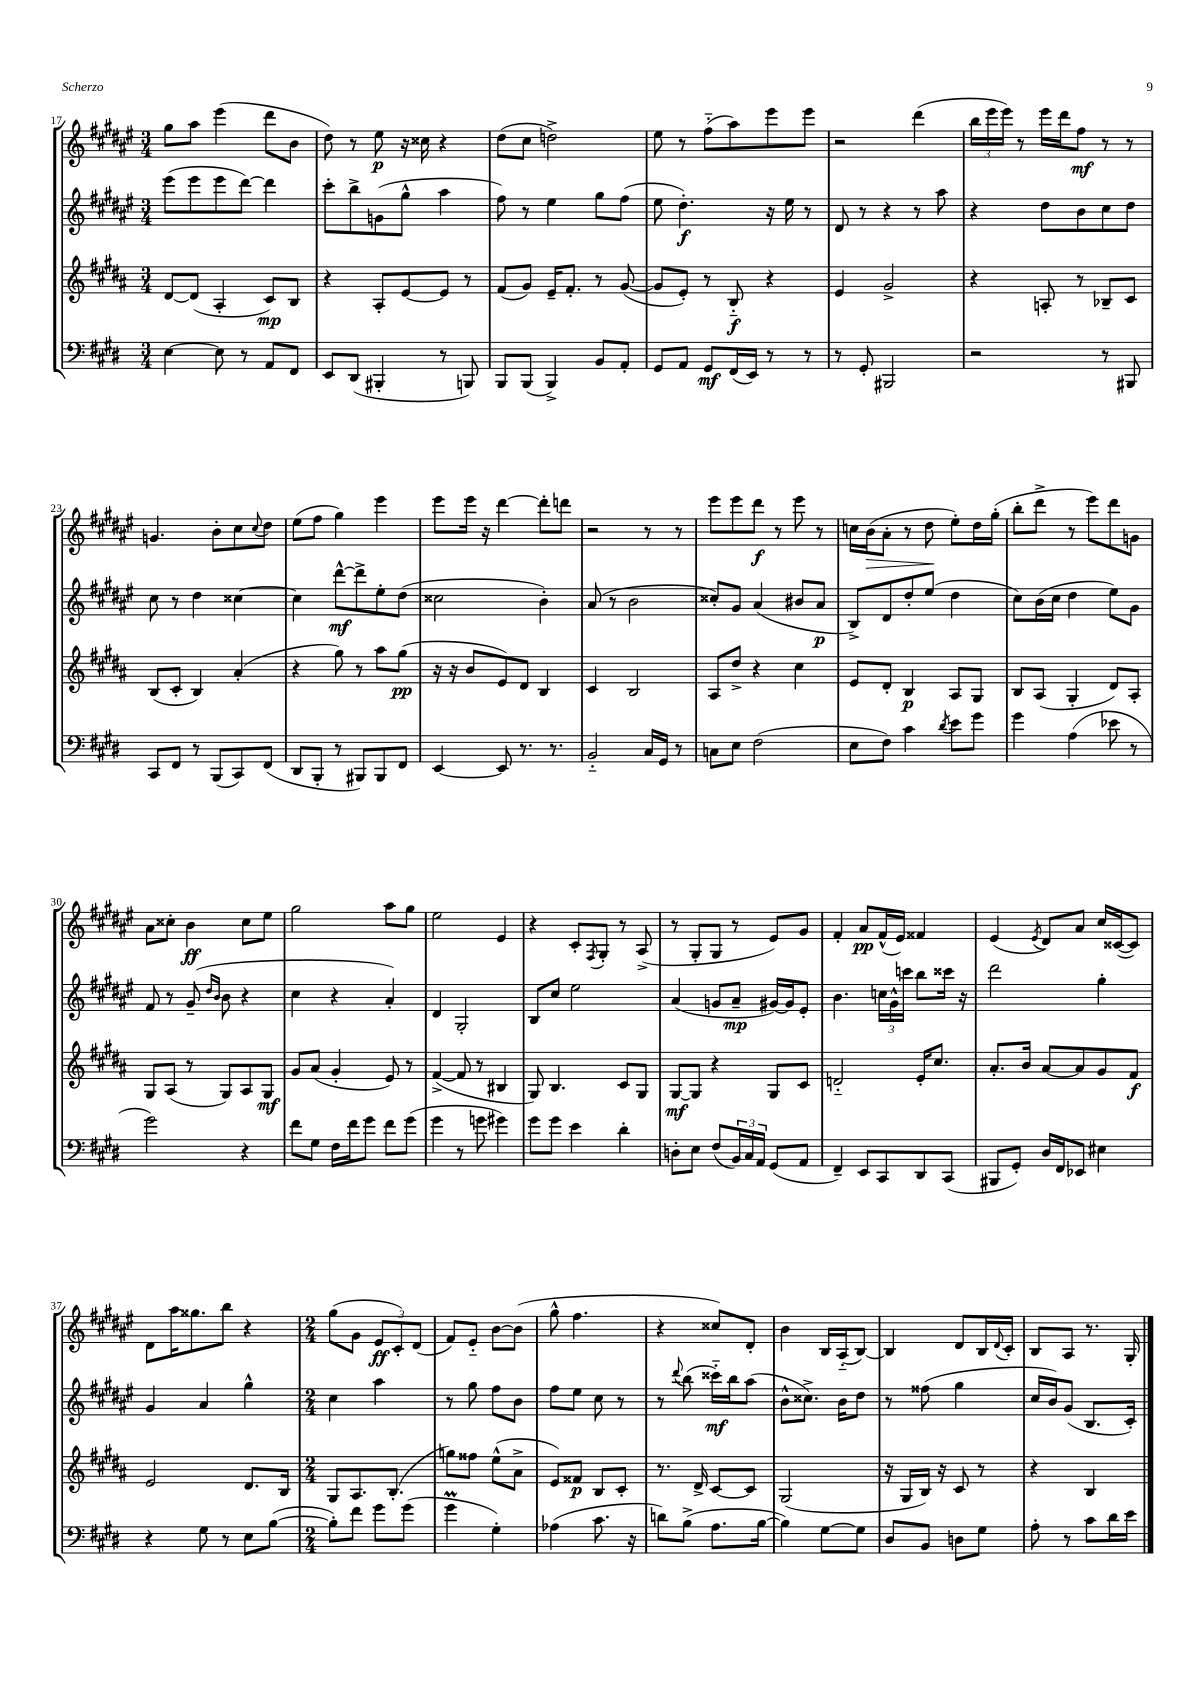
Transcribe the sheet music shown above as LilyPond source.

<<
\new StaffGroup <<
\new Staff = "s0" {
    \clef treble \key fis \major \numericTimeSignature \time 3/4
    gis''8 ais''8 eis'''4( dis'''8 b'8 |
    dis''8) r8 eis''8\p r16 cisis''16 r4 |
    dis''8( cis''8 d''2->) |
    eis''8 r8 fis''8-_( ais''8) eis'''8 eis'''8 |
    r2 dis'''4( |
    \tuplet 3/2 { b''16 eis'''16 eis'''16) } r8 eis'''16 dis'''16 fis''8\mf r8 r8 |
    g'4. b'8-. cis''8 \appoggiatura { cis''8 } dis''8 |
    eis''8( fis''8 gis''4) eis'''4 |
    eis'''8 eis'''16 r16 dis'''4~ dis'''8-. d'''8 |
    r2 r8 r8 |
    eis'''8 eis'''8 dis'''8\f r8 eis'''8 r8 |
    c''16 b'16\>( ais'8-. r8 dis''8\! eis''8-.) dis''16 gis''16-.( |
    b''8-. dis'''8-> r8 eis'''8) dis'''8 g'8 |
    ais'8 cisis''8-. b'4\ff cisis''8 eis''8 |
    gis''2 ais''8 gis''8 |
    eis''2 eis'4 |
    r4 cis'8-. \acciaccatura { fis8 } gis8-. r8 ais8->( |
    r8 gis8-. gis8 r8 eis'8) gis'8 |
    fis'4-. ais'8\pp fis'16-^( eis'16) fisis'4 |
    eis'4( \acciaccatura { eis'8 } dis'8) ais'8 cis''16 cisis'16~( cisis'8) |
    dis'8 ais''16 gisis''8. b''8 r4 |
    \numericTimeSignature \time 2/4 gis''8( gis'8 \tuplet 3/2 { eis'8\ff cis'8-.) dis'8( } |
    fis'8) eis'8-_ b'8~ b'8( |
    gis''8-^ fis''4. |
    r4 cisis''8) dis'8-. |
    b'4 b16 ais16-_( b8~) |
    b4 dis'8 b16 \appoggiatura { dis'8 } cis'16-. |
    b8 ais8 r8. gis16-. \bar "|." |
}
\new Staff = "s1" {
    \clef treble \key fis \major \numericTimeSignature \time 3/4
    eis'''8( eis'''8 eis'''8 dis'''8~) dis'''4 |
    cis'''8-. b''8-> g'8( gis''8-^ ais''4 |
    fis''8) r8 eis''4 gis''8 fis''8( |
    eis''8 dis''4.-.\f) r16 eis''16 r8 |
    dis'8 r8 r4 r8 ais''8 |
    r4 dis''8 b'8 cis''8 dis''8 |
    cis''8 r8 dis''4 cisis''4~ |
    cisis''4 dis'''8~-^\mf dis'''8-> eis''8-. dis''8( |
    cisis''2 b'4-.) |
    ais'8( r8 b'2 |
    cisis''8-.) gis'8 ais'4( bis'8 ais'8\p |
    b8->) dis'8 dis''8-. eis''8( dis''4 |
    cis''8) b'16( cis''16 dis''4 eis''8) gis'8 |
    fis'8 r8 gis'8--( \grace { dis''16 b'16 } b'8 r4 |
    cis''4 r4 ais'4-.) |
    dis'4 gis2-. |
    b8 cis''8 eis''2 |
    ais'4( g'8 ais'8--\mp gis'16~) gis'16 eis'8-. |
    b'4. \tuplet 3/2 { c''16 gis'16-^ c'''16 } b''8 cisis'''16 r16 |
    dis'''2 gis''4-. |
    gis'4 ais'4 gis''4-^ |
    \numericTimeSignature \time 2/4 cis''4 ais''4 |
    r8 gis''8 fis''8 b'8 |
    fis''8 eis''8 cis''8 r8 |
    r8 \appoggiatura { dis'''8 } b''8( cisis'''16-_\mf) b''16 ais''8( |
    b'8-^ cisis''8.->) b'16 dis''8 |
    r8 fisis''8( gis''4 |
    cis''16 b'16) gis'8( b8. cis'16-.) \bar "|." |
}
\new Staff = "s2" {
    \clef treble \key b \major \numericTimeSignature \time 3/4
    dis'8~ dis'8( ais4-. cis'8\mp) b8 |
    r4 ais8-. e'8~ e'8 r8 |
    fis'8( gis'8) e'16-- fis'8.-. r8 gis'8~( |
    gis'8 e'8-.) r8 b8-_\f r4 |
    e'4 gis'2-> |
    r4 a8-. r8 bes8-- cis'8 |
    b8( cis'8-. b4) ais'4-.( |
    r4 gis''8) r8 ais''8 gis''8\pp( |
    r16 r16 b'8 e'8) dis'8 b4 |
    cis'4 b2 |
    ais8 dis''8-> r4 cis''4 |
    e'8 dis'8-. b4\p ais8 gis8 |
    b8 ais8( gis4-. dis'8) ais8-. |
    gis8 ais8( r8 gis8) ais8 gis8\mf |
    gis'8 ais'8( gis'4-. e'8) r8 |
    fis'4~->( fis'8 r8 bis4 |
    gis8) b4. cis'8 gis8 |
    gis8~\mf gis8 r4 gis8 cis'8 |
    d'2-_ e'16-. cis''8. |
    ais'8.-. b'16 ais'8~ ais'8 gis'8 fis'8\f |
    e'2 dis'8. b16 |
    \numericTimeSignature \time 2/4 gis8 ais8. b8.-.( |
    g''8) fisis''8 e''8-^( ais'8-> |
    e'8) fisis'8\p b8 cis'8-. |
    r8. dis'16-> cis'8~ cis'8 |
    gis2( |
    r16 gis16 b16) r16 cis'8 r8 |
    r4 b4 \bar "|." |
}
\new Staff = "s3" {
    \clef bass \key e \major \numericTimeSignature \time 3/4
    e4~ e8 r8 a,8 fis,8 |
    e,8 dis,8( bis,,4-. r8 b,,8) |
    b,,8 b,,8( b,,4->) b,8 a,8-. |
    gis,8 a,8 gis,8\mf fis,16( e,16) r8 r8 |
    r8 gis,8-. bis,,2 |
    r2 r8 bis,,8 |
    cis,8 fis,8 r8 b,,8( cis,8) fis,8( |
    dis,8 b,,8-. r8 bis,,8) bis,,8 fis,8 |
    e,4~ e,8 r8. r8. |
    b,2-_ cis16 gis,16 r8 |
    c8 e8 fis2( |
    e8 fis8) cis'4 \acciaccatura { dis'8 } e'8 gis'8 |
    gis'4 a4( ees'8 r8 |
    gis'2) r4 |
    fis'8 gis8 fis16 fis'16 gis'8 fis'8 gis'8( |
    gis'4 r8 g'8 gis'4) |
    gis'8 gis'8 e'4 dis'4-. |
    d8-. e8 fis8( \tuplet 3/2 { b,16) cis16 a,16 } gis,8( a,8 |
    fis,4--) e,8 cis,8 dis,8 cis,8( |
    bis,,8 gis,8-.) dis16 fis,16 ees,8 eis4 |
    r4 gis8 r8 e8 b8~( |
    \numericTimeSignature \time 2/4 b8-.) fis'8 gis'8 gis'8( |
    gis'4\prall gis4-.) |
    aes4( cis'8. r16 |
    d'8) b8->( a8. b16~ |
    b4) gis8~ gis8 |
    dis8 b,8 d8 gis8 |
    a8-. r8 cis'8 dis'16 e'16 \bar "|." |
}
>>
>>
\layout { \context { \Score currentBarNumber = #17 } }
